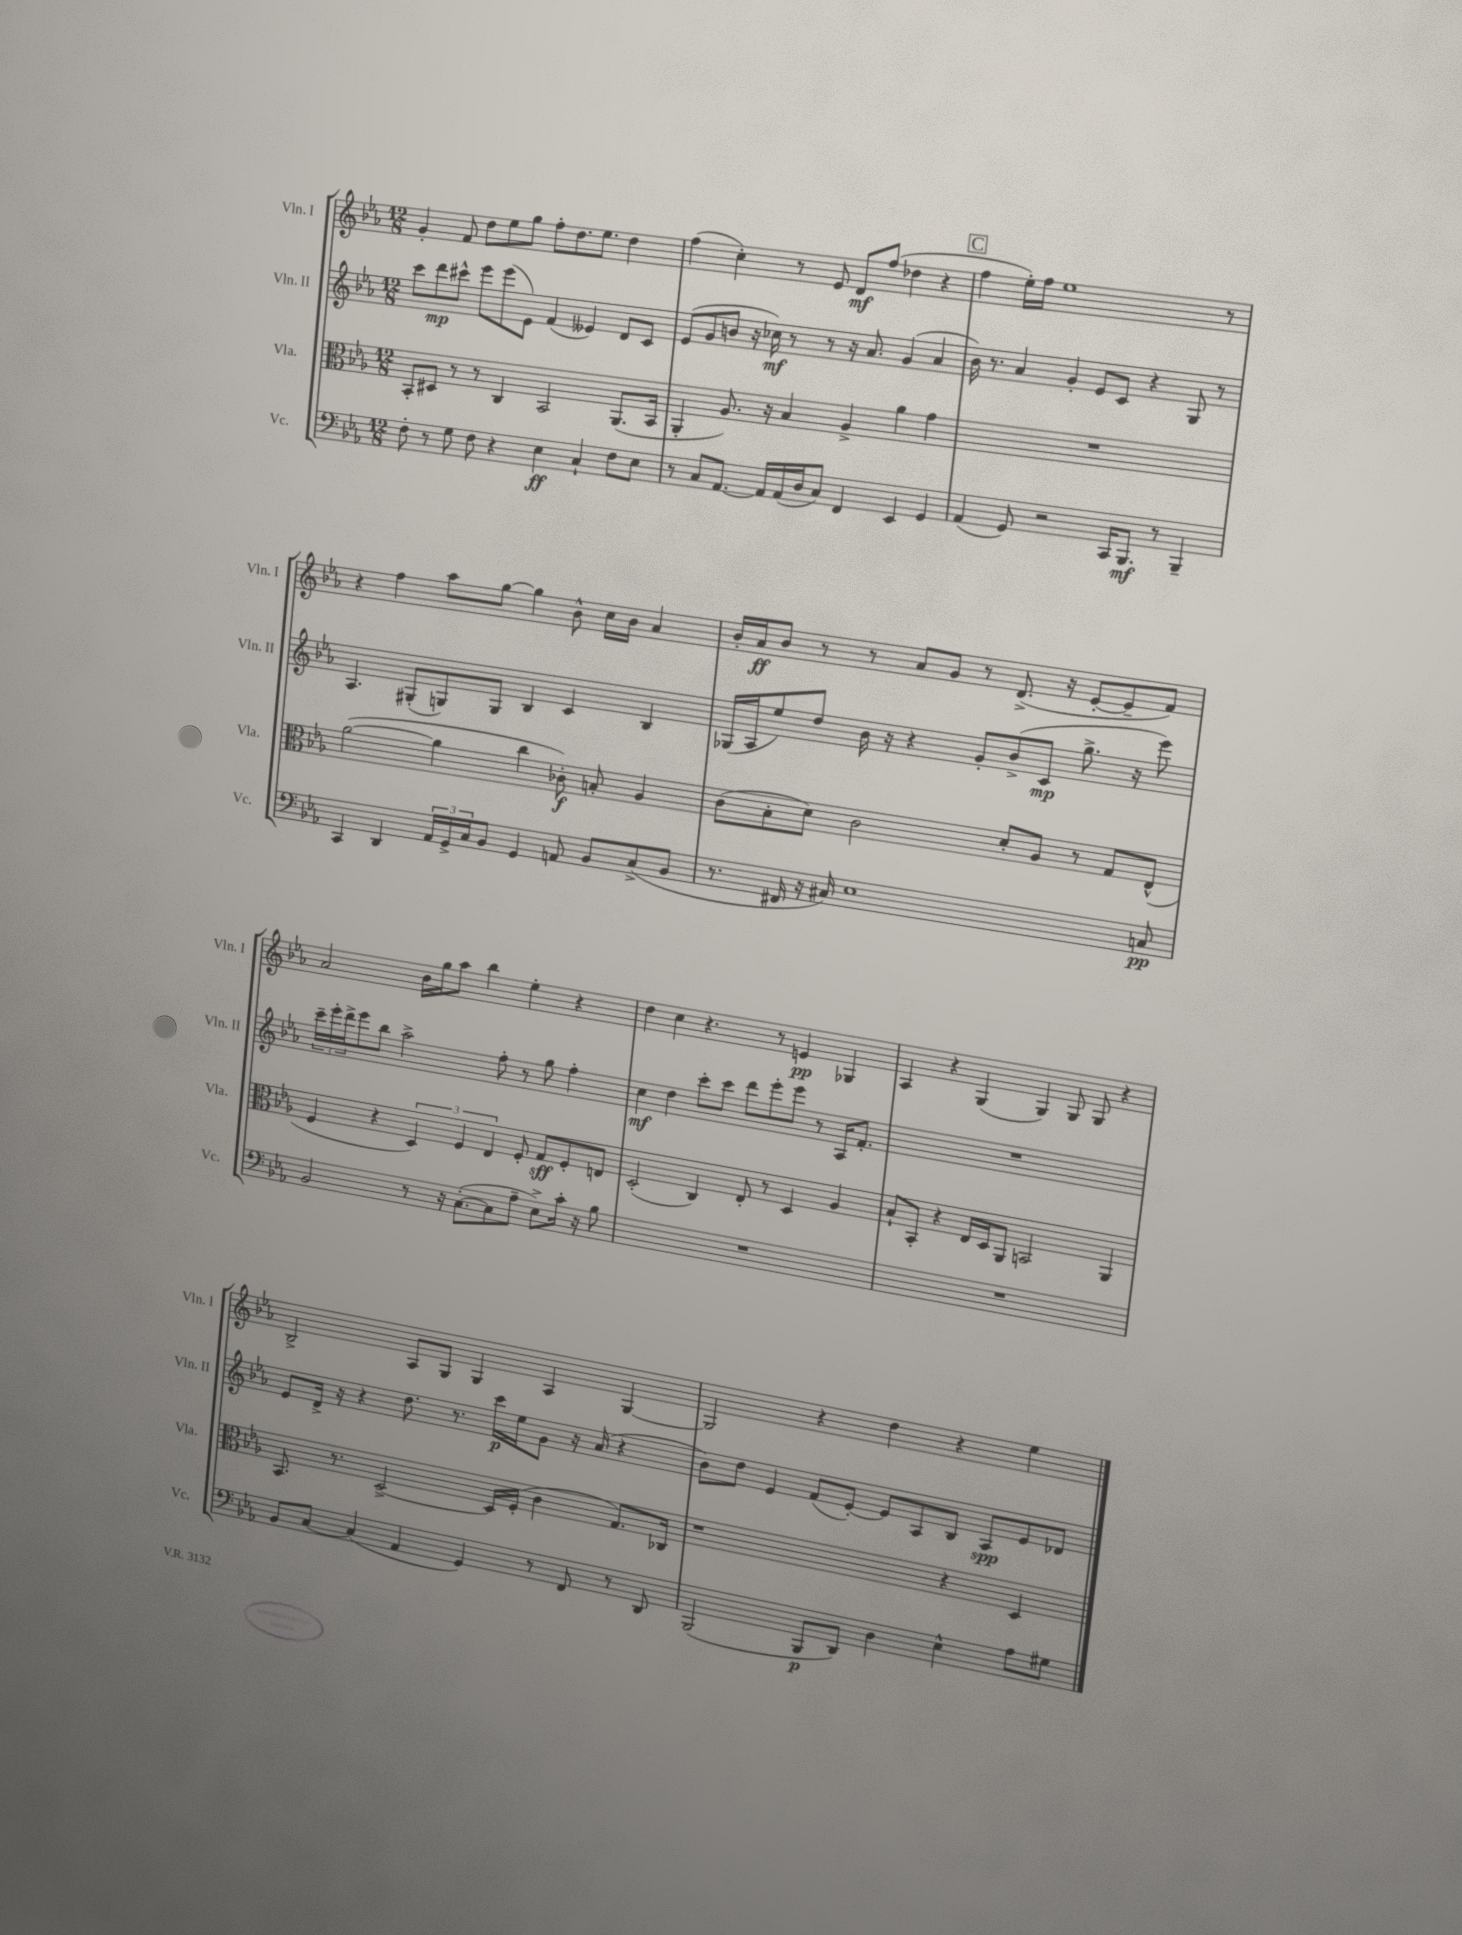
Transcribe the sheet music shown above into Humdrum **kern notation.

**kern	**kern	**kern	**kern
*staff4	*staff3	*staff2	*staff1
*clefF4	*clefC3	*clefG2	*clefG2
*k[b-e-a-]	*k[b-e-a-]	*k[b-e-a-]	*k[b-e-a-]
*M12/8	*M12/8	*M12/8	*M12/8
8F'\	8BB-'/L	8ccc\L	4g'/
8r	8D#/J	8ddd\	.
8G\	8r	8ccc#^^\J	8f/
8F\	8r	8eee-\L	8dd\L
4r	4C/	(8eee-\	8ee-\
.	.	8e-\J)	8gg\J
4E-\	2BB-/	(4f/	8ff'\L
.	.	.	8.dd\
4C`/	.	4e--/)	.
.	.	.	8.ee-\J
8F\L	(8.AA-/L	8d/L	4dd\
8E-\J	.	8c/J	.
.	16BB-/Jk	.	.
=	=	=	=
8r	4AA-'/	(8e-/L	(4ff\
8C/L	.	8g/	.
[8.AA-/J	8.A-/)	8b/J	4cc'\)
.	.	16r	.
16AA-/]LL	16r	16cc-\)	.
(16AA-/	4B-/	8r	8r
16D/J	.	.	.
8C/J)	.	8r	8e-/
4FF/	4A-^/	16r	8d/L
.	.	8.a-/	.
.	.	.	(8ff/J
4EE-/	4a-\	(4g/	4dd-\
4GG/	4g\	4a-/	4r
=	=	=	=
(4AA-/	1.r	16b-\)	4ff\
.	.	8.r	.
8GG/)	.	4a-/	16ee-'\LL)
.	.	.	16ff\JJ
2r	.	.	1ee-
.	.	4g'/	.
.	.	8e-/L	.
16CC/LK	.	8c/J	.
8.BBB-/J	.	.	.
.	.	4r	.
8r	.	.	.
4BBB-~/	.	8G/	.
.	.	8r	8r
=	=	=	=
4CC/	([2a-\	4.A-/	4r
4DD/	.	.	4ff\
.	.	(8G#'/L	.
24AA-/LL	4a-\]	8G/)	8aa-\L
24GG^/	.	.	.
24C/J	.	.	.
8BB-/J	.	8G/J	[8gg\J
4GG/	4cc\	4B-/	4gg\]
8AA/	8c-'\)	4c/	8b-^^\
8BB-/L	8B'/	.	16cc\LL
.	.	.	16b-\JJ
(8C^/	4A-/	4B-/	4a-/
8BB-/J	.	.	.
=	=	=	=
8.r	(8c\L	(16G-/LL	16b-'/LL
.	.	16A-/J	16a-/J
.	8B-'\	8ee-/)	8b-/J
16FF#/	.	.	.
16r	8d\J)	8dd/J	8r
16C#/)	.	.	.
1E-	2c\	16b-\	8r
.	.	16r	.
.	.	4r	8a-/L
.	.	.	8g/J
.	.	8g'/L	8r
.	8d'/L	(8b-^/	(8.d^/
.	8A-/J	8c/J	.
.	.	.	16r
.	8r	8.gg^\	[8e-'/L
.	8G/L	.	8e-~/]
.	.	16r	.
8C/	(8E-^^/J	8eee-\)	8f/J)
=	=	=	=
2BB-/	4F/	24ccc~\LL	2a-/
.	.	24eee-'\	.
.	.	24ddd^\J	.
.	.	8eee-\	.
.	4r	8bb-\J	.
.	.	2aa-^\	.
8r	6D/)	.	16b-\LL
.	.	.	16gg\J
16r	.	.	8aa-\J
.	6F/	.	.
([8.C'\L	.	.	.
.	.	.	4bb-\
.	6E-/	.	.
8C\]	.	8ff'\	.
8A-~\J	8F'/	8r	4ee-'\
8E-^\L)	8G/L	8gg\	.
16c'\Jk	8F'/	4ff'\	4r
16r	.	.	.
8B-\	8E/J	.	.
=	=	=	=
1.r	(2D'/	4cc\	4dd\
.	.	4dd\	4cc\
.	4C/)	8ccc'\L	4.r
.	.	8ccc\J	.
.	8E-'/	8ddd\L	.
.	8r	8eee-'\	8r
.	4D/	8eee-\J	4e/
.	.	8r	.
.	4A-/	16A-/LK	4G-/
.	.	8.f'/J	.
=	=	=	=
1.r	8B-`/L	1.r	4A-/
.	8BB-'/J	.	.
.	4r	.	4r
.	16E-/LL	.	(4G/
.	16D/J	.	.
.	8AA-/J	.	.
.	2BB/	.	4G/)
.	.	.	8G/
.	.	.	8G/
.	4AA-/	.	4r
=	=	=	=
8BB-/L	8.BB-/	8e-/L	2B-^/
[8C/J	.	16d^/Jk	.
.	8.r	16r	.
(4C/]	.	4r	.
.	[2D^/	.	.
4AA-/	.	8.dd\	8A-/L
.	.	.	8G/J
.	.	8.r	.
4GG/)	.	.	4G/
.	16D/]LL	16ccc\LL	.
.	(16F'/JJ	16ee-\J	.
8r	4c\	8g\J	4A-/
8FF/	.	16r	.
.	.	(16a-/	.
8r	8.G/L)	4r	[4G/
8DD/	.	.	.
.	16C-/Jk	.	.
=	=	=	=
(2BBB-/	1r	8b-\L)	2G/]
.	.	8dd\J	.
.	.	4e-/	.
8BBB-/L	.	(8f/L	4r
8DD/J)	.	[8e-'/J)	.
4D\	.	8e-/]L	4dd\
.	.	8A-/	.
4E-^^\	4r	8B-/J	4r
.	.	8A-/L	.
8A-\L	4D/	8e-/	4ee-\
8G#\J	.	8d-/J	.
==	==	==	==
*-	*-	*-	*-
